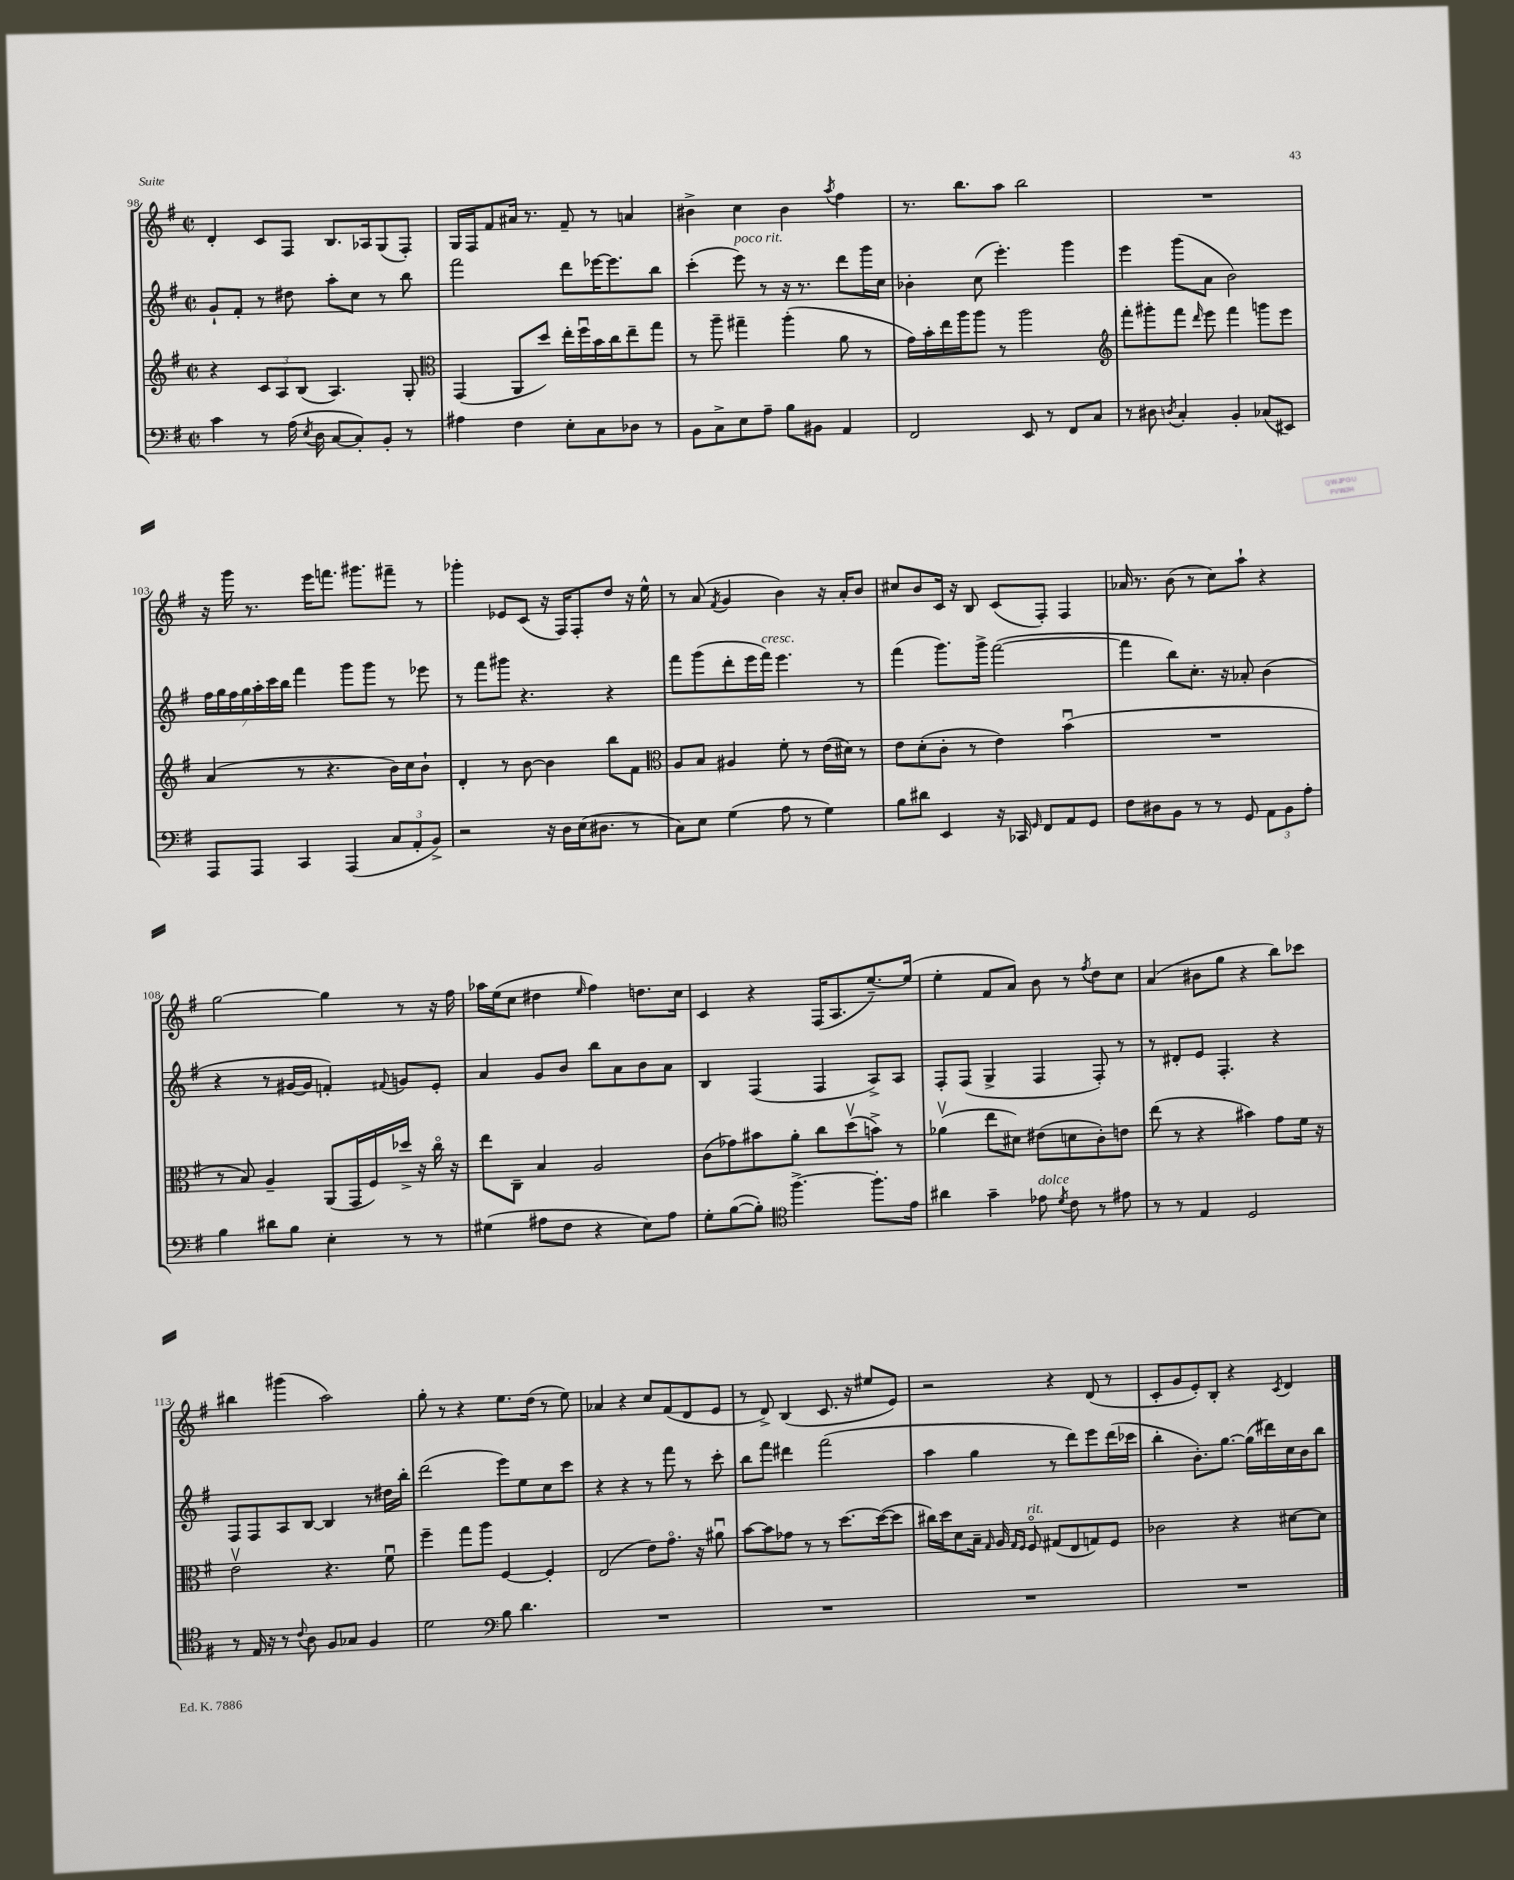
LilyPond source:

<<
\new StaffGroup <<
\new Staff = "s0" {
    \clef treble \key g \major \defaultTimeSignature \time 2/2
    \autoBeamOff d'4-. c'8[ fis8] b8.[ aes16 g8( fis8]-.) |
    g16[ fis16 fis'8 ais'16] r8. fis'8-- r8 a'4 |
    bis'4-> c''4 bis'4 \acciaccatura { a''8 } fis''4 |
    r8. b''8.[ a''8] b''2 |
    R1 |
    r16 g'''16 r8. e'''16[ f'''8.] gis'''8.[ fis'''8]-- r8 |
    ges'''4-. ees'8[ c'8]( r16 fis16[) fis8-. d''8] r16 e''16-^ |
    r8 a'8( \acciaccatura { fis'8 } g'4 b'4) r16 a'16[-. b'8] |
    cis''8[ b'8 c'16] r16 b8 c'8[( fis8]-.) fis4 |
    aes'16 r8. b'8( r8 c''8[) a''8]-! r4 |
    g''2~ g''4 r8 r16 fis''16 |
    aes''16[ e''16( c''8] dis''4 \grace { e''16 } fis''4) d''8.[ c''16] |
    c'4 r4 fis16[( a8. e''8.~--) e''16]( |
    e''4-. fis'8[ a'8]) b'8 r8 \acciaccatura { fis''8 } d''8[ c''8] |
    a'4( bis'8[ g''8] r4 b''8[) ces'''8] |
    bis''4 gis'''4( a''2) |
    g''8-. r8 r4 e''8.[ d''16]( r8 e''8) |
    aes'4 r4 c''8[ fis'8( d'8 e'8] |
    r8 d'8->) b4( c'8. r16 eis''8[ e'8]) |
    r2 r4 d'8( r8 |
    c'8[-. g'8 e'8-.) b8]-. r4 \acciaccatura { c'8 } d'4 \bar "|." |
}
\new Staff = "s1" {
    \clef treble \key g \major \defaultTimeSignature \time 2/2
    \autoBeamOff g'8[-! fis'8]-. r8 dis''8 a''8[-. c''8] r8 b''8 |
    fis'''2 d'''8[ ees'''16~ ees'''8. b''8] |
    c'''4-.( e'''8^\markup { \italic "poco rit." }) r8 r16 r8. d'''8[ g'''16 c''16] |
    bes'4-. c''8( e'''4.-.) g'''4 |
    e'''4 g'''8[( a'8] b'2) |
    \tuplet 7/4 { fis''16[ g''16 fis''16 g''16 a''16-. c'''16 b''16] } fis'''4 g'''8[ g'''8] r8 ees'''8 |
    r8 fis'''8[ gis'''8] r4. r4 |
    fis'''8[ g'''8( d'''8-. e'''16 fis'''16]^\markup { \italic "cresc." }) e'''4. r8 |
    fis'''4( g'''8.[) g'''16]-> fis'''2~( |
    fis'''4 b''8[) c''8.]-. r16 aes'8-. b'4( |
    r4 r8 gis'16[~ gis'16] f'4-.) \appoggiatura { fis'8 } g'8[ e'8]-. |
    a'4 g'8[ b'8] b''8[ a'8 b'8 a'8] |
    b4 fis4( fis4 a8[->) a8] |
    fis8[-. fis8]( g4-> fis4 fis8-.) r8 |
    r8 dis'8[-. e'8] fis4.-. r4 |
    fis8[ fis8 a8 b8]~ b4 r8 dis''16[ b''16]-. |
    d'''2( e'''8[) e''8 c''8 c'''8] |
    r4 r4 r8 fis'''8 r8 c'''8-. |
    b''8[ fis'''8] dis'''4 fis'''2( |
    a''4 g''4 r8 d'''8[) e'''8 d'''16( ces'''16] |
    b''4-. b'8.[-.) g''8.]~ g''16[( dis'''16) c''16 b'16 b''8] \bar "|." |
}
\new Staff = "s2" {
    \clef treble \key g \major \defaultTimeSignature \time 2/2
    \autoBeamOff r4 \tuplet 3/2 { c'8[ a8 b8]( } a4.) g8-. |
    \clef alto g,4( a,8[ d''8]) e''16[-. fis''16\downbow b'16 c''16 e''8-- g''8] |
    r8 a''8-- gis''4-- a''4-.( a'8 r8 |
    g'16[) b'16-. e''16 a''16 a''8] r8 a''2 |
    \clef treble fis'''8[-. gis'''8-. fis'''8] \grace { d'''16 } e'''8 fis'''4 g'''8[ e'''8] |
    a'4( r8 r4. b'16[) c''16 b'8]-! |
    d'4-. r8 b'8~ b'4 b''8[ fis'8] |
    \clef alto a8[ b8] ais4 fis'8-. r8 e'16[( dis'16]) r8 |
    e'8[ d'8-.( c'8]-. r8 e'4) b'4\downbow( |
    R1 |
    r8 b8) a4-- a,8[( g,16 fis16) des''16]-> r16 c''16\flageolet r16 |
    e''8[ c8]-- b4 a2 |
    c'8[( ges'8) bis'8 a'8]-. c''8[ d''8\upbow( b'8]->) r8 |
    aes'4\upbow( e''8[ dis'8]) eis'8[( d'8 c'8-.) e'8] |
    e''8( r8 r4 bis'4) g'8[ fis'16] r16 |
    e'2\upbow r4. fis'8\downbow |
    fis''4-- g''8[ a''8] fis4~ fis4-. |
    e2( e'8[) g'8.]\flageolet r16 ais'8\downbow |
    b'8[~ b'8 ges'8] r8 r8 d''8.[~ d''16~( d''8] |
    cis''16[) d''16 d'8 b16]-- \grace { g16 } a16 \grace { g16[ fis16] } fis8\flageolet^\markup { \italic "rit." } gis8[( e8 g8) fis8] |
    ces'2 r4 dis'8[~ dis'8] \bar "|." |
}
\new Staff = "s3" {
    \clef bass \key g \major \defaultTimeSignature \time 2/2
    \autoBeamOff c'4 r8 a16( \acciaccatura { e8 } d16 c8[~ c8-.) b,8]-. r8 |
    ais4 fis4 e8[-. c8 des8] r8 |
    b,8[ c8-> e8 a8]-- b8[ bis,8] a,4 |
    fis,2 e,8 r8 fis,8[ c8] |
    r8 dis8 \acciaccatura { d8 } c4-. b,4-. ces8[( eis,8]) |
    a,,8[ a,,8] c,4 a,,4( \tuplet 3/2 { c8[ a,8-. b,8]->) } |
    r2 r16 d16[ e16( dis8.] r8 |
    c8[) e8] g4( a8 r8 g4) |
    b8[ dis'8] e,4 r16 ces,16 \grace { g,16 } fis,8[ a,8 g,8] |
    fis8[ dis8 b,8] r8 r8 g,8 \tuplet 3/2 { a,8[ b,8 a8]-. } |
    b4 dis'8[ b8] e4-. r8 r8 |
    gis4( ais8[ fis8] r4 e8[) ais8] |
    g8[-. b8~( b8]-.) \clef tenor fis''4.~-> fis''8.[-. e'16] |
    ais'4 g'4-- ees'8^\markup { \italic "dolce" } \acciaccatura { d'8 } c'8 r8 eis'8 |
    r8 r8 e4 d2 |
    r8 e16 r16 r8 \appoggiatura { c'8 } a8 fis8[ ges8] fis4 |
    d'2 \clef bass b8 d'4. |
    R1 |
    R1 |
    R1 |
    R1 \bar "|." |
}
>>
>>
\layout { \context { \Score currentBarNumber = #98 } }
